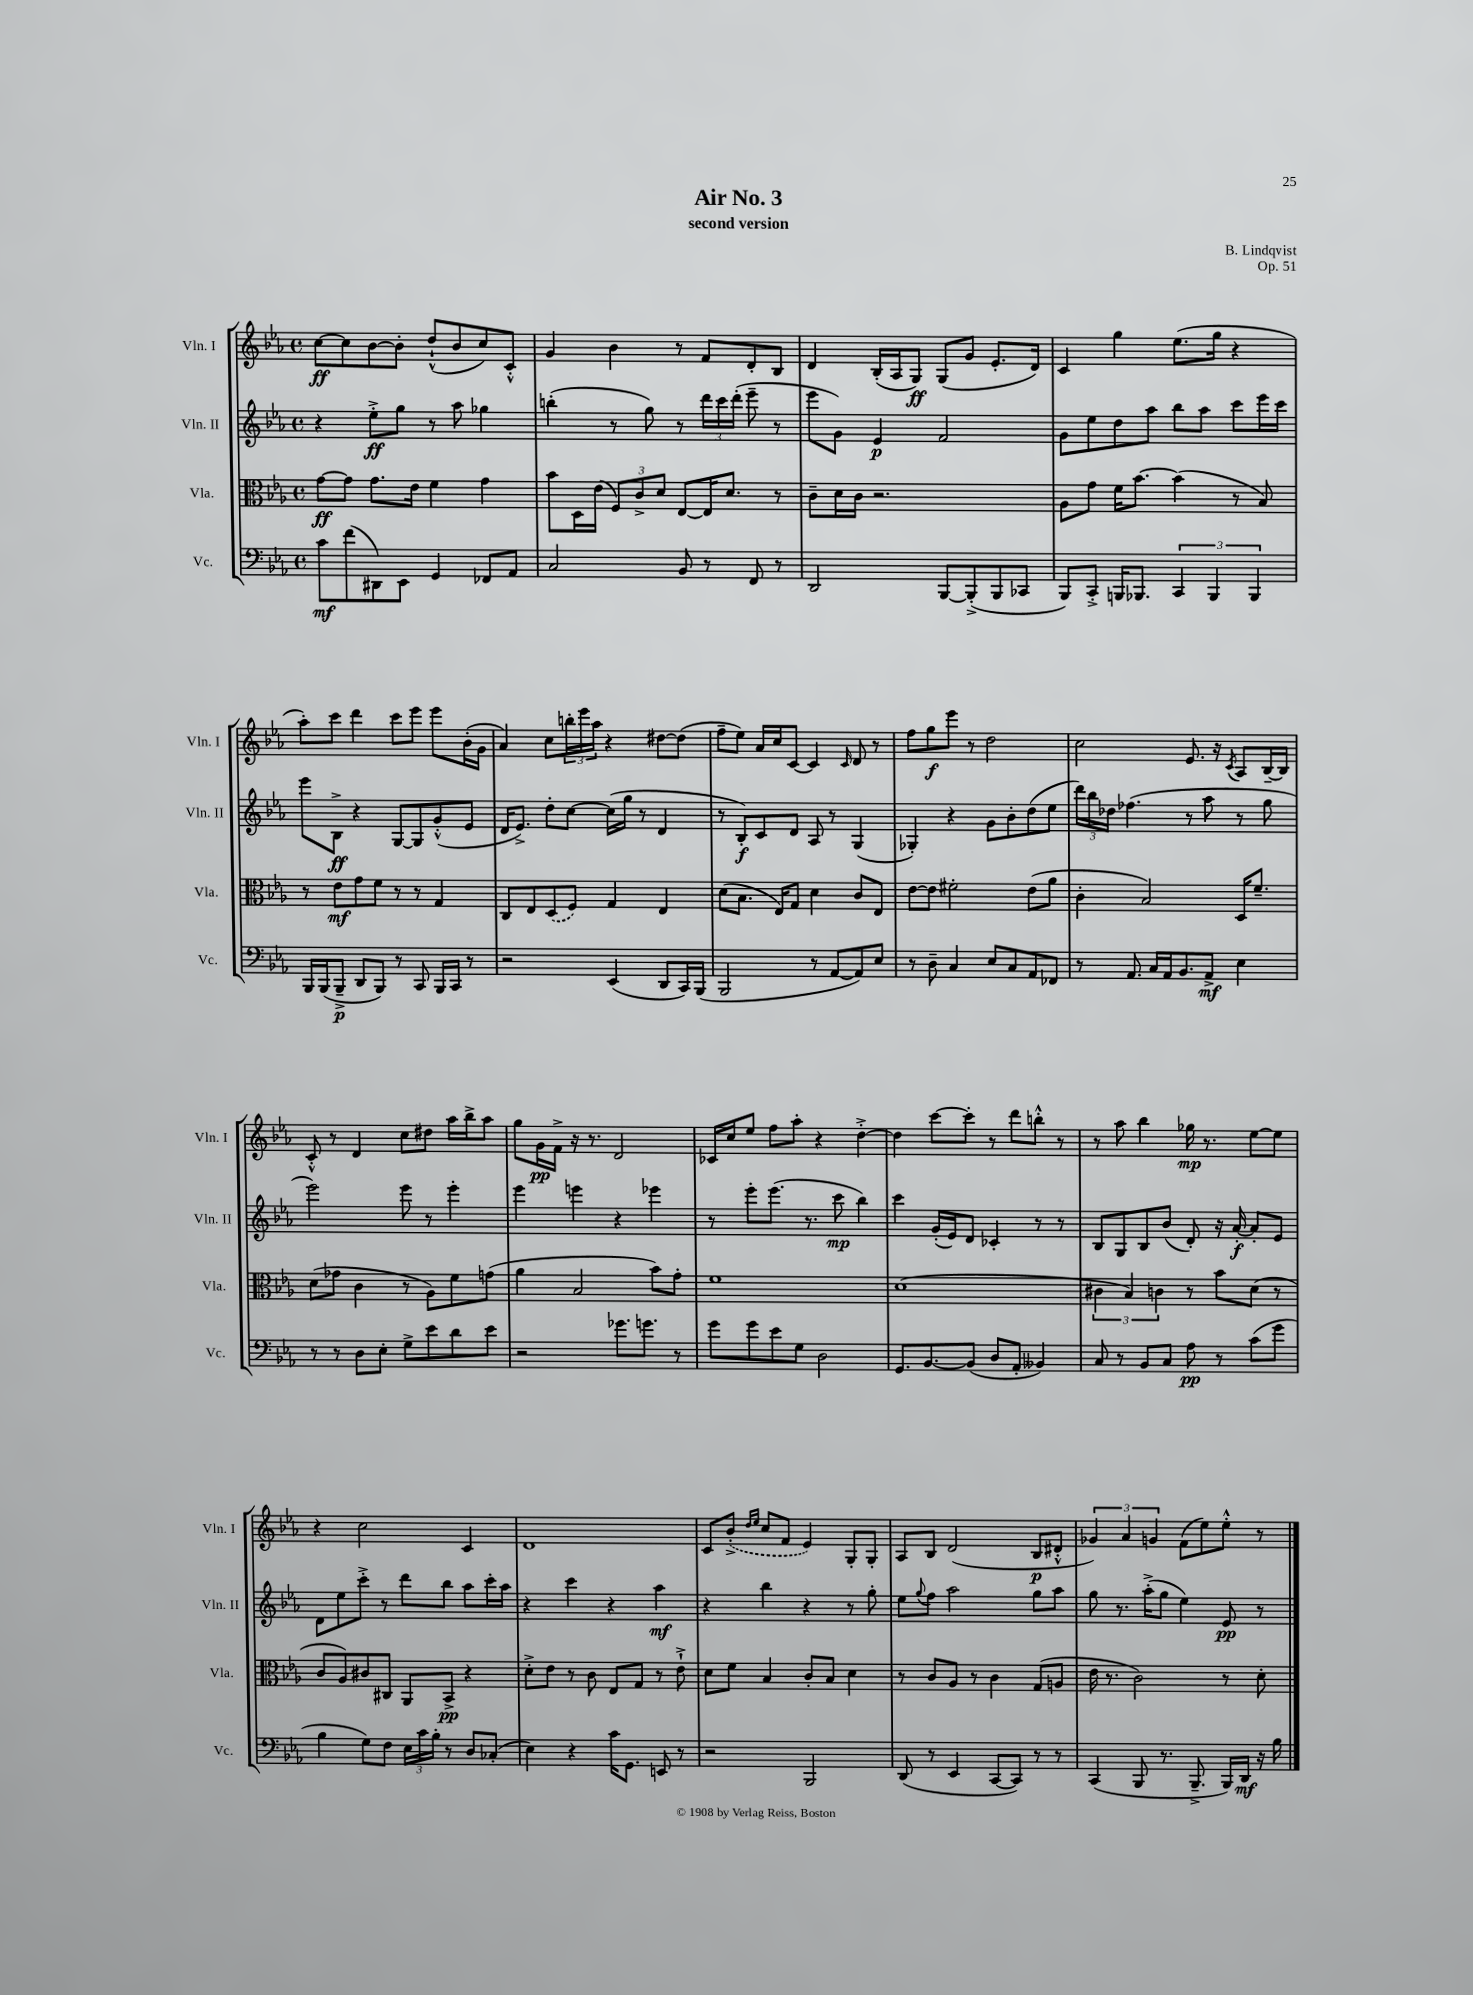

**kern	**kern	**kern	**kern
*staff4	*staff3	*staff2	*staff1
*clefF4	*clefC3	*clefG2	*clefG2
*k[b-e-a-]	*k[b-e-a-]	*k[b-e-a-]	*k[b-e-a-]
*M4/4	*M4/4	*M4/4	*M4/4
*met(c)	*met(c)	*met(c)	*met(c)
8c	[8g	4r	[8cc
(8f	8g]	.	8cc]
8DD#)	8.g	8ee-'^	[8b-
8EE-	.	8gg	8b-']
.	16e-	.	.
4GG	4f	8r	(8dd`^^
.	.	8aa-	8b-
8FF-	4g	4gg-	8cc)
8AA-	.	.	8c'^^
=	=	=	=
2C	8b-	(4bb'	4g
.	16D	.	.
.	(16e-	.	.
.	12F)	8r	4b-
.	12c^	.	.
.	.	8gg)	.
.	12d	.	.
8BB-	[8E-	8r	8r
8r	16E-]	24ddd	8f
.	.	24ccc	.
.	8.d	.	.
.	.	(24ddd'	.
8FF	.	8eee-~	8d'
8r	8r	8r	8B-
=	=	=	=
2DD	8c~	8eee-	4d
.	16d	8g)	.
.	16c	.	.
.	2.r	4e-	(16B-'
.	.	.	16A-
.	.	.	8G)
[8BBB-	.	2f	(8G
(8BBB-'^]	.	.	8g
8BBB-	.	.	8.e-'
8CC-	.	.	.
.	.	.	16d)
=	=	=	=
8BBB-)	8A-	8g	4c
8CC'^	8g	8ee-	.
16BBB	16f	8dd	4gg
8.BBB-	[8.b-	.	.
.	.	8aa-	.
6CC	(4b-]	8bb-	(8.ee-
.	.	8aa-	.
6BBB-	.	.	.
.	.	.	16gg
.	8r	8ccc	4r
6BBB-	.	.	.
.	8B-)	16eee-	.
.	.	16ccc	.
=	=	=	=
16BBB-	8r	8eee-	8aa-')
(16BBB-	.	.	.
8BBB-~^	8e-	8B-^	8ccc
8DD	8g	4r	4ddd
8BBB-)	8f	.	.
8r	8r	[8G	8ccc
8CC	8r	8G]	8eee-
16BBB-	4G	(8g'^^	8eee-
16CC	.	.	.
8r	.	8e-	(16b-'
.	.	.	16g
=	=	=	=
2r	8C	16d	4a-)
.	.	8.e-^)	.
.	8E-	.	.
.	(8D	8dd'	8cc
.	8F)	[8cc	24bb'
.	.	.	24eee-
.	.	.	24aa-
(4EE-	4G	(16cc]	4r
.	.	16gg	.
.	.	8r	.
8DD	4E-	4d	[8dd#
16CC)	.	.	(8dd#]
(16BBB-	.	.	.
=	=	=	=
2BBB-	(8d	8r	8ff~
.	8.B-	8B-')	8ee-)
.	.	8c	16a-
.	16E-)	.	16cc
.	8G	8d	[8c
8r	4d	8A-	4c]
[8AA-	.	8r	.
.	.	.	16qqc
8AA-])	8c	(4G	8d
8E-	8E-	.	8r
=	=	=	=
8r	[8e-	4G-')	8ff
8D~	8e-]	.	8gg
4C	2f#'	4r	8eee-
.	.	.	8r
8E-	.	8g	2dd
8C	.	8b-'	.
8AA-	(8e-	(8dd	.
8FF-	8a-	8ee-	.
=	=	=	=
8r	4c'	24ddd)	2cc
.	.	24bb-	.
.	.	24dd-	.
8.AA-	.	(4.ff-	.
.	2B-)	.	.
16C	.	.	.
16AA-	.	.	.
8.BB-	.	.	.
.	.	8r	8.e-
8AA-^	.	8aa-	.
.	.	.	16r
.	.	.	8qc
4E-	16D	8r	8A-
.	8.f~	.	.
.	.	8gg	[16B-~
.	.	.	16B-]
=	=	=	=
8r	(8d	2eee-)	8c'^^
8r	8g-	.	8r
8D	4c	.	4d
8E-'	.	.	.
8G^	8r	8eee-	8cc
8e-	8A-)	8r	8dd#
8d	8f	4eee-'	16aa-
.	.	.	16bb-^
8e-	(8g	.	8aa-
=	=	=	=
2r	4a-	4eee-	8gg
.	.	.	16g
.	.	.	16f^
.	2B-	4eee	16r
.	.	.	8.r
8.g-	.	4r	2d
8.g	.	.	.
.	8b-)	4eee-	.
8r	8g'	.	.
=	=	=	=
8g	1f	8r	16c-
.	.	.	16cc
8g	.	8eee-'	8ee-
8e-	.	(8.eee-	8ff
8G	.	.	8aa-'
.	.	8.r	.
2D	.	.	4r
.	.	8ccc	.
.	.	4bb-)	[4dd'^
=	=	=	=
8.GG	(1d	4ccc	4dd]
[8.BB-	.	.	.
.	.	(16g'	[8ccc
.	.	16e-)	.
(8BB-]	.	8d	8ccc']
8D	.	4c-'	8r
8AA-'	.	.	8ddd
4BB--)	.	8r	8bb'^^
.	.	8r	8r
=	=	=	=
8C	6c#	8B-	8r
8r	.	8G	8aa-
.	6B-)	.	.
8BB-	.	8B-	4bb-
.	6c	.	.
8C	.	(8b-	.
8A-	8r	8d')	16gg-
.	.	.	8.r
8r	8b-	16r	.
.	.	[16a-'	.
(8c	(8d	8a-']	[8ee-
8g	8r	8e-	8ee-]
=	=	=	=
4B-	8c	8d	4r
.	8A-)	8ee-	.
8G)	8c#	8ccc'^	2cc
8F	8C#	8r	.
24E-	8AA-	8ddd	.
24c	.	.	.
24B-'	.	.	.
8r	8BB-^	8bb-	.
8D	4r	8aa-	4c
(8C-'	.	16ccc'	.
.	.	16aa-	.
=	=	=	=
4E-)	8d'^	4r	1d
.	8e-	.	.
4r	8r	4ccc	.
.	8c	.	.
16c	8E-	4r	.
8.GG	.	.	.
.	8G	.	.
8EE	8r	4aa-	.
8r	8e-`^	.	.
=	=	=	=
2r	8d	4r	8c
.	8f	.	(8b-'^
.	.	.	16qqdd
.	.	.	16qqee-
.	4B-	4bb-	8cc
.	.	.	8f
2BBB-	8c'	4r	4e-)
.	8B-	.	.
.	4d	8r	8G'
.	.	8gg'	8G'
=	=	=	=
(8DD	8r	8ee-	8A-
.	.	8qqgg	.
8r	8c	8ff	8B-
4EE-	8A-	2aa-	(2d
.	8r	.	.
[8CC	4c	.	.
8CC])	.	.	.
8r	(8G	8gg	8B-
8r	8A	8aa-	8d#'^^
=	=	=	=
(4CC	16e-	8gg	6g-)
.	8.r	.	.
.	.	8.r	.
.	.	.	6a-
8BBB-	2c)	.	.
.	.	(16aa-'^	.
.	.	.	6g
8.r	.	8gg	.
.	.	4ee-)	(8f
8.BBB-~^	.	.	.
.	.	.	8ee-)
16BBB-)	8r	8e-	8ee-'^^
16DD	.	.	.
16r	8d'	8r	8r
16B-	.	.	.
==	==	==	==
*-	*-	*-	*-
